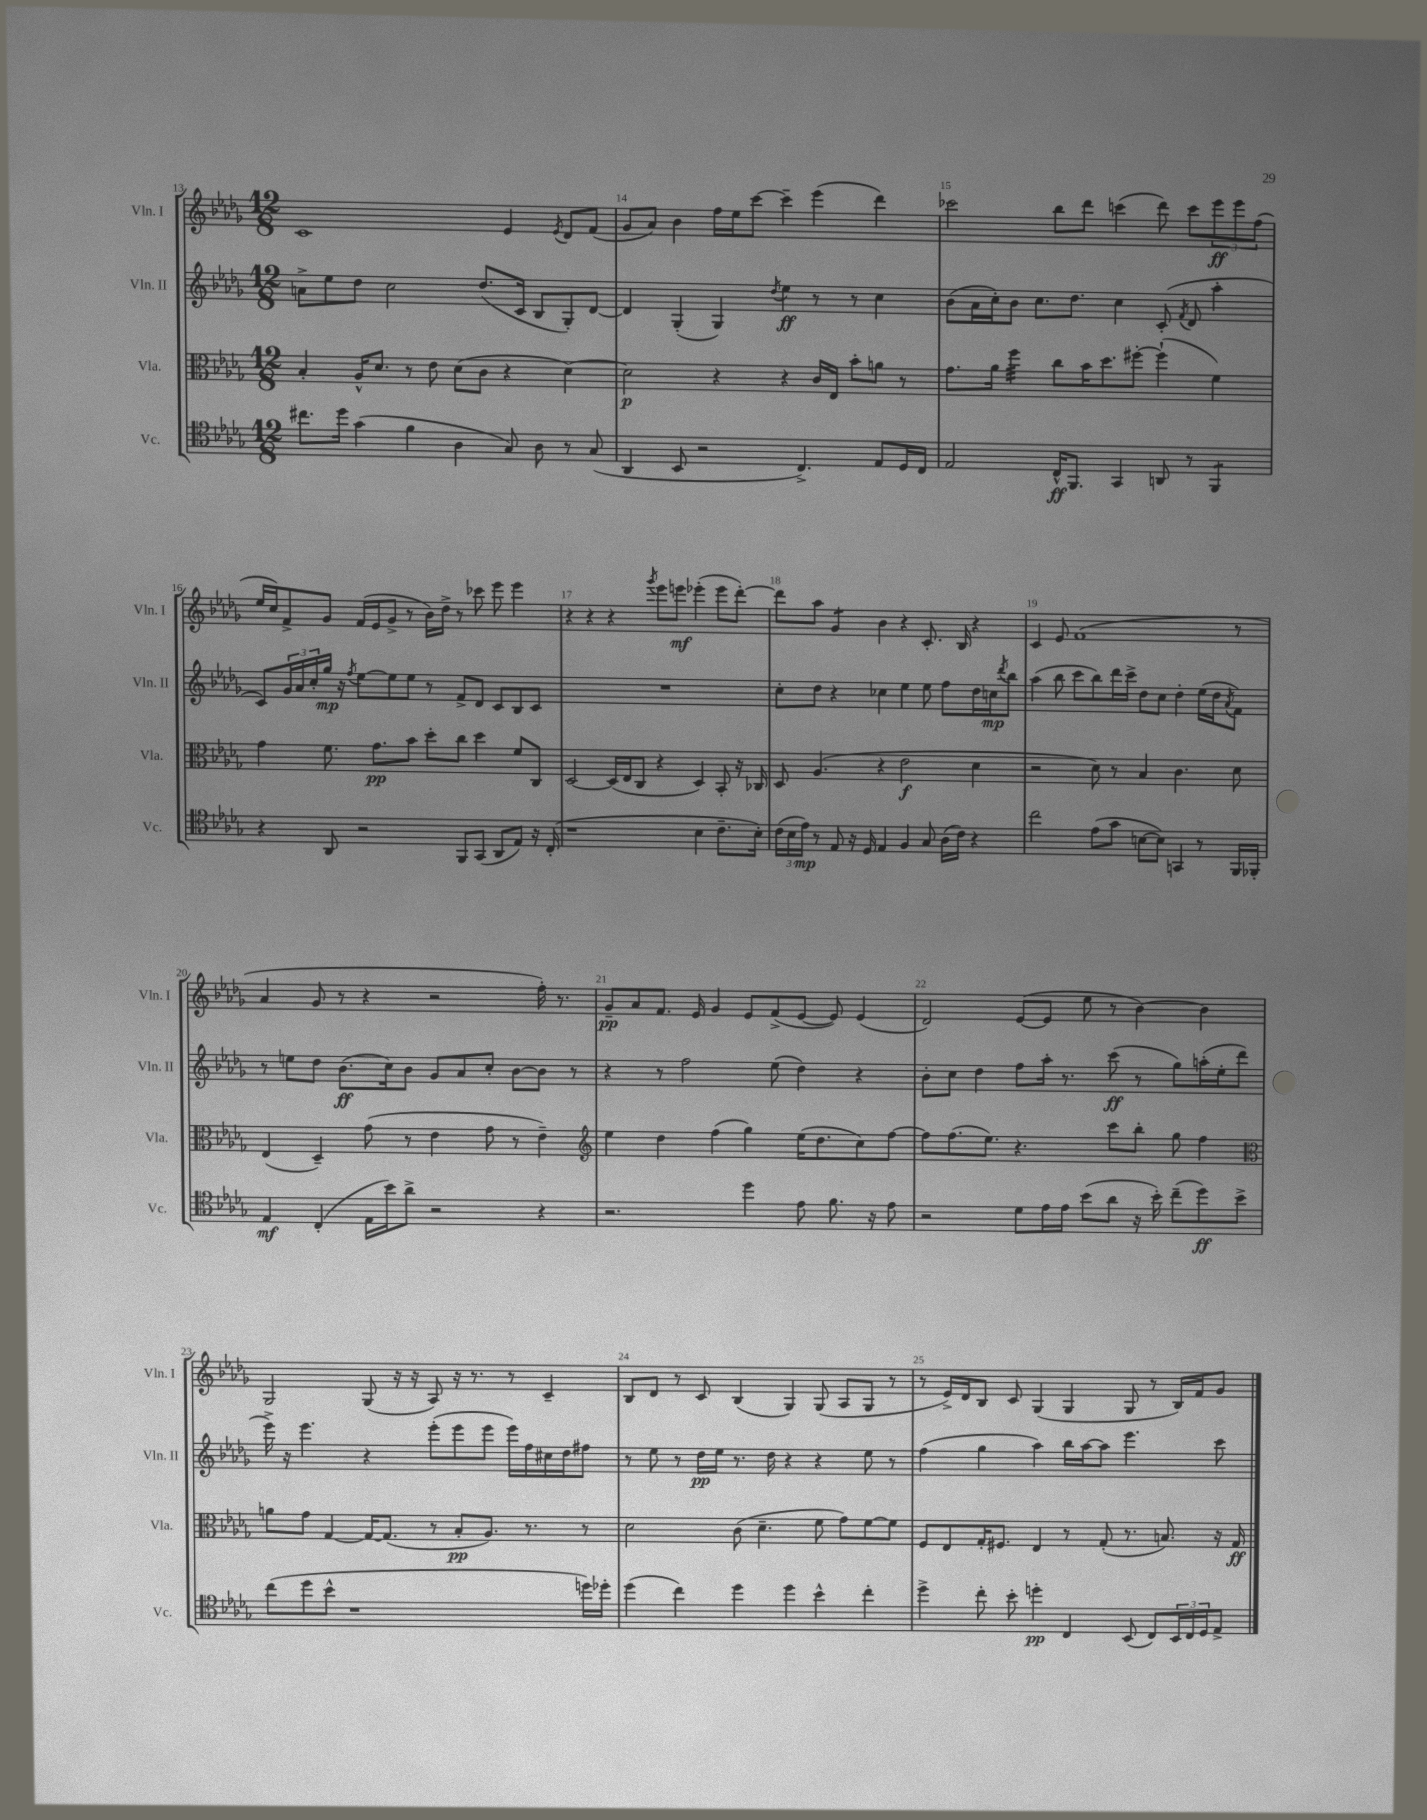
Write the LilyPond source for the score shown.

<<
\new StaffGroup <<
\new Staff = "s0" \with { instrumentName = "Vln. I" shortInstrumentName = "Vln. I" } {
    \clef treble \key des \major \numericTimeSignature \time 12/8
    c'1 ees'4 \acciaccatura { ees'8 } des'8 f'8( |
    ges'8 aes'8) bes'4 f''16 ees''16 c'''8~ c'''4-- ees'''4( des'''4) |
    ces'''2 bes''8 des'''8 c'''4( des'''8) c'''8 \tuplet 3/2 { ees'''8\ff ees'''8 f''8( } |
    ees''16 c''16) f'8-> ges'8 f'16( ees'16 ges'8-> r8 bes'16) des''16-> r8 ces'''8 ees'''8 ees'''4 |
    r4 r4 r4 \acciaccatura { ges'''8 } ees'''8 e'''8\mf ees'''4-.( ees'''8 des'''8~-.) |
    des'''8 aes''8 ges'4:8 bes'4 r4 c'8.-. bes16 r4 |
    c'4 ees'8 f'1( r8 |
    aes'4 ges'8 r8 r4 r2 f''16-.) r8. |
    ges'8--\pp aes'8 f'8. ees'16 ges'4 ees'8 f'8->( ees'8~ ees'8) ees'4( |
    des'2) ees'8~( ees'8 ees''8 r8 bes'4~) bes'4 |
    ges2 ges8( r16 r16 aes8) r16 r8. r8 c'4-- |
    bes8 des'8 r8 c'8 bes4( ges4) ges8( aes8 ges8 r8 |
    r8 ees'16->) des'16 bes8 c'8 ges4( ges4 ges8 r8 bes16) f'16 ges'8 \bar "|." |
}
\new Staff = "s1" \with { instrumentName = "Vln. II" shortInstrumentName = "Vln. II" } {
    \clef treble \key des \major \numericTimeSignature \time 12/8
    a'8-> ees''8 des''8 c''2 des''8.( c'16 bes8 ges8-.) des'8~ |
    des'4 ges4-.( ges4) \acciaccatura { des''8 } ees''4\ff r8 r8 c''4 |
    bes'8( aes'16 c''16-.) bes'8 c''8. des''8. c''4 c'8-.( \acciaccatura { f'8 } des'8 aes''4-. |
    c'8) \tuplet 3/2 { ges'16 aes'16 c''16-. } ges''16\mp r16 \acciaccatura { f''8 } ees''8~ ees''8 ees''8 r8 f'8-> des'8 c'8 bes8 c'8 |
    R1. |
    c''8-. des''8 r4 ces''4 ees''4 ees''8 f''8 des''16 c''16\mp \acciaccatura { des'''8 } bes''8 |
    aes''4( bes''8 c'''8 bes''8) des'''16 c'''16-> des''8 c''8 des''4-. ees''16( des''16 \acciaccatura { aes'8 } f'8) |
    r8 e''8 des''8 bes'8.\ff( c''16) bes'8 ges'8 aes'8 c''8-. bes'8~ bes'8 r8 |
    r4 r8 f''2 ees''8( des''4) r4 |
    bes'8-. c''8 des''4 f''8 aes''16-. r8. c'''8\ff( r8 ges''8) a''16-.( ees''16-. des'''8 |
    ees'''16->) r16 ees'''4. r4 ees'''8-.( ees'''8 ees'''8 ees'''16) f''16 cis''16 des''16 fis''8 |
    r8 ees''8 r8 des''16\pp ees''16 r8. des''16 r4 r4 ees''8 r8 |
    f''4( ges''4 aes''4) bes''16 aes''16~ aes''8 ees'''4. c'''8 \bar "|." |
}
\new Staff = "s2" \with { instrumentName = "Vla." shortInstrumentName = "Vla." } {
    \clef alto \key des \major \numericTimeSignature \time 12/8
    bes4-. aes16-^ des'8. r8 ees'8 des'8( c'8 r4 des'4~) |
    des'2\p r4 r4 c'16 ees16 bes'8-. a'8 r8 |
    ges'8. aes'16 f''4:32 c''8 bes'16 des''8. fis''8~-. fis''4-!( f'4) |
    ges'4 f'8. ges'8.\pp bes'8 des''8-. c''8 des''4 f'8 c8 |
    des2~ des16( ees16 c8 r4 des4) bes,8-. r16 ces16 |
    des8 aes4.( r4 ees'2\f des'4 |
    r2 des'8) r8 bes4 c'4. des'8 |
    ees4( des4--) ges'8( r8 ees'4 ges'8 r8 ees'4--) |
    \clef treble ees''4 des''4 f''4( ges''4) ees''16( des''8. c''8) f''8~ |
    f''8 f''8.( ees''8.) r4. c'''8 bes''8-. ges''8 f''4 |
    \clef alto a'8 ges'8 ges4~ ges16~ ges8.( r8 bes8-.\pp aes8.) r8. r8 |
    des'2 c'8( des'4.-- f'8 ges'8) f'8~ f'8 |
    f8 ees8 ges16-. fis8. ees4 r8 ges8-.( r8. b8.) r16 ges16\ff \bar "|." |
}
\new Staff = "s3" \with { instrumentName = "Vc." shortInstrumentName = "Vc." } {
    \clef tenor \key des \major \numericTimeSignature \time 12/8
    cis''8. des''16 ges'4( f'4 aes4 ges8) aes8 r8 ges8( |
    aes,4 bes,8 r2 c4.->) ees8 des16 c16 |
    ees2 c16-^\ff f,8. ges,4 a,8 r8 f,4:8 |
    r4 aes,8 r2 f,8 ges,8( aes,8 ees8) r16 c16-.( |
    r1 bes4 c'8.-- bes16-.) |
    \tuplet 3/2 { c'16( bes16 ees'16\mp) } r8 ees8 r16 des16 ees4 f4 ges8 aes16( c'16) r4 |
    c''2 ees'8( ges'8 b8~ b8) g,4 r8 f,16 fes,16-. |
    ees4\mf c4-.( ees16 bes'16) aes'8-> r2 r4 |
    r2. des''4 ees'8 f'8. r16 ees'8 |
    r2 des'8 ees'16 ees'16 bes'8( aes'8 r16 bes'16-.) c''8--( des''8\ff) bes'8-> |
    c''8( des''8 bes'8-^ r1 d''16) des''16-. |
    des''4( c''4) des''4 des''4 bes'4-^ c''4-. |
    des''4-> c''8-. bes'8-. d''4-.\pp c4 bes,8( c8) \tuplet 3/2 { bes,16 c16 des16 } ees8-> \bar "|." |
}
>>
>>
\layout { \context { \Score currentBarNumber = #13 \override BarNumber.break-visibility = ##(#f #t #t) barNumberVisibility = #all-bar-numbers-visible } }
